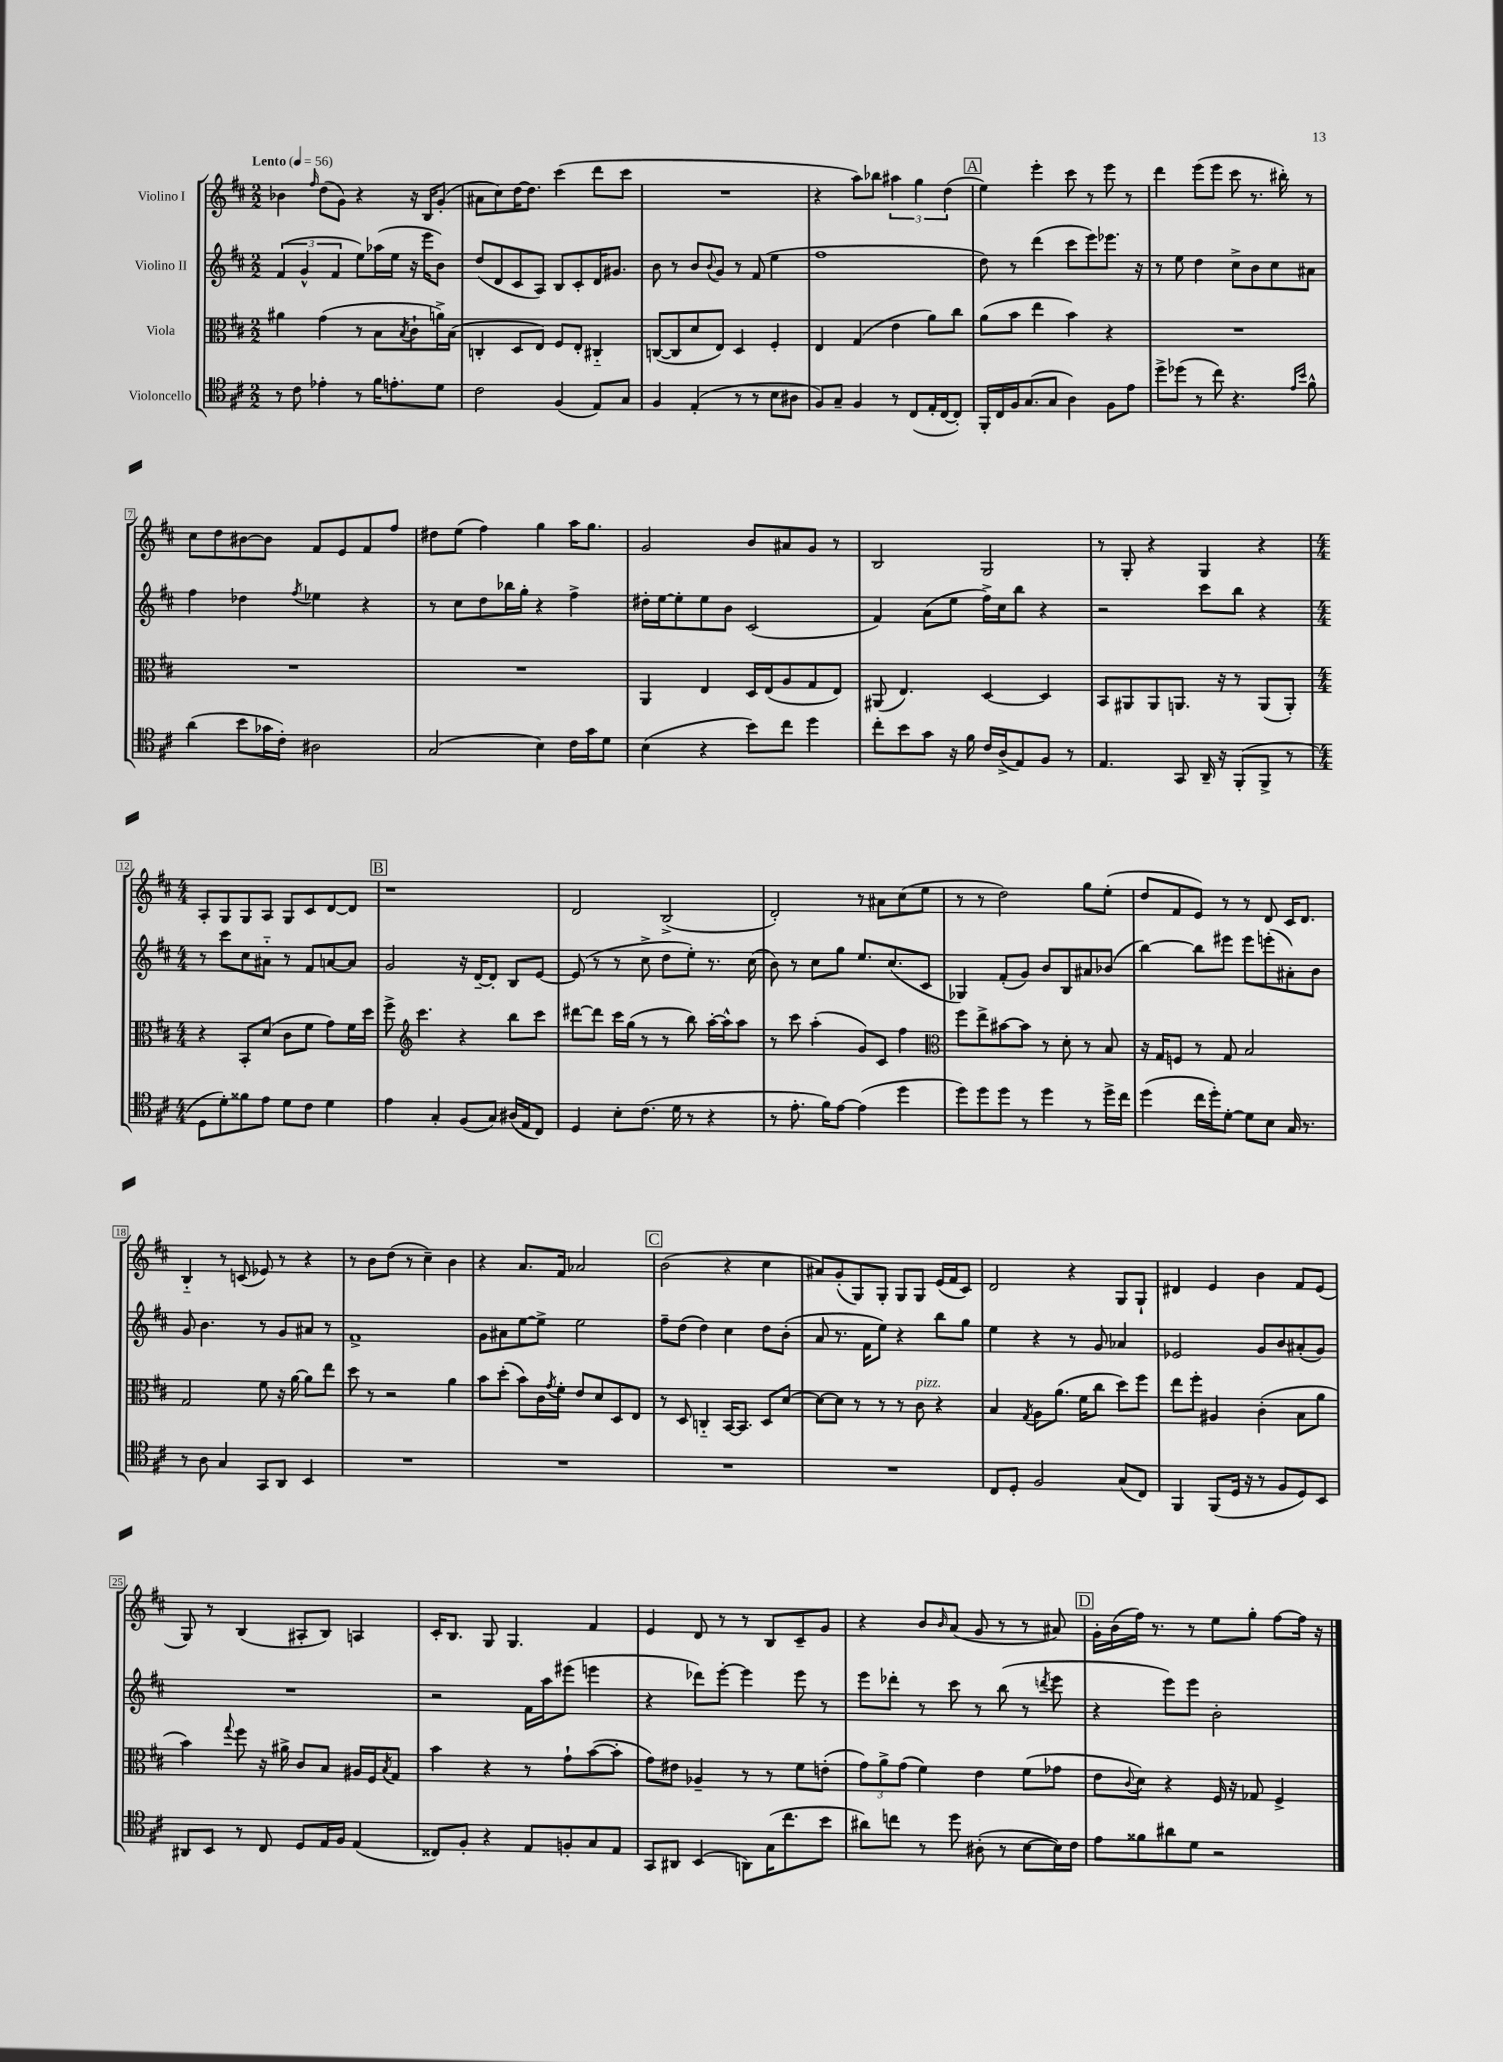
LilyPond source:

<<
\new StaffGroup <<
\new Staff = "s0" \with { instrumentName = "Violino I" } {
    \clef treble \key d \major \numericTimeSignature \time 2/2 \tempo "Lento" 4 = 56
    bes'4 \grace { fis''16 } d''8( g'8) r4 r16 b16 g'8-.( |
    ais'8 cis''8) d''16~ d''8. cis'''4( d'''8 cis'''8 |
    R1 |
    r4 a''8) bes''8 \tuplet 3/2 { ais''4 g''4 d''4( } |
    \mark \markup { \box "A" } e''4) e'''4-. cis'''8 r8 e'''8 r8 |
    d'''4 e'''8( e'''8 cis'''8 r8. bis''16-.) r8 |
    cis''8 d''8 bis'8~ bis'8 fis'8 e'8 fis'8 fis''8 |
    dis''8 e''8( fis''4) g''4 a''16 g''8. |
    g'2 b'8 ais'8 g'8 r8 |
    b2 g2 |
    r8 g8-. r4 g4 r4 |
    \numericTimeSignature \time 4/4 a8-. g8 g8 a8 g8 cis'8 d'8~ d'8 |
    \mark \markup { \box "B" } r1 |
    d'2 b2->( |
    d'2-.) r8 ais'8 cis''8( e''8 |
    r8 r8 d''2) g''8 e''8-.( |
    d''8 fis'8 e'8) r8 r8 d'8 cis'16 d'8. |
    b4-_ r8 c'8( ees'8) r8 r4 |
    r8 b'8 d''8( r8 cis''4--) b'4 |
    r4 a'8. fis'16 aes'2 |
    \mark \markup { \box "C" } b'2( r4 cis''4 |
    ais'8) g'8-.( g8) g8-. g8 g8 e'16( fis'16 cis'8) |
    d'2 r4 g8 g8-! |
    dis'4 e'4 b'4 fis'8 e'8( |
    g8) r8 b4( ais8-. b8) a4 |
    cis'16-. b8. g8 g4. fis'4 |
    e'4 d'8 r8 r8 b8 cis'8-- g'8 |
    r4 b'8 \grace { b'16 } a'8( g'8 r8 r8 ais'8) |
    \mark \markup { \box "D" } g'16-. b'16( fis''16) r8. r8 e''8 g''8-. fis''8~ fis''16 r16 \bar "|." |
}
\new Staff = "s1" \with { instrumentName = "Violino II" } {
    \clef treble \key d \major \numericTimeSignature \time 2/2
    \tuplet 3/2 { fis'4( g'4-^ fis'4 } e''8) aes''16( e''16 r16 e'''16 b'8) |
    d''8( d'8 cis'8 a8) b8 cis'8-. d'16 gis'8. |
    b'8 r8 b'8 \appoggiatura { b'8 } g'8 r8 fis'8( e''4 |
    fis''1 |
    \mark \markup { \box "A" } d''8) r8 d'''4( cis'''8 e'''8) ees'''8. r16 |
    r8 e''8 d''4 cis''8-> b'8 cis''8 ais'8 |
    fis''4 des''4 \acciaccatura { fis''8 } ees''4 r4 |
    r8 cis''8 d''8 bes''16 g''16-. r4 fis''4-> |
    dis''16-. e''16~ e''8-. e''8 b'8 cis'2( |
    fis'4) a'8( e''8 fis''16->) cis''16 b''8 r4 |
    r2 cis'''8 b''8 r4 |
    \numericTimeSignature \time 4/4 r8 cis'''8 cis''8 ais'8-_ r8 fis'8 a'8~ a'8 |
    \mark \markup { \box "B" } g'2 r16 d'16~-- d'8-. b8 e'8~ |
    e'8( r8 r8 cis''8-> d''8 e''8-.) r8. cis''16( |
    b'8) r8 cis''8 g''8 e''8. cis''8.( cis'8 |
    ges4) fis'8-.( g'8) b'8 b8 ais'8 bes'8( |
    b''4~) b''8 eis'''8 eis'''8 e'''8-.( ais'8-.) b'8 |
    g'8 b'4. r8 g'8 ais'8 r8 |
    fis'1-> |
    g'8 ais'8 e''8~ e''8-> e''2 |
    \mark \markup { \box "C" } fis''8-- d''8( d''4) cis''4 d''8 b'8-.( |
    a'8 r8. fis'16 e''8) r4 b''8 g''8 |
    e''4 r4 r8 g'8 aes'4 |
    ees'2 g'8 b'8 ais'8-.( g'8) |
    R1 |
    r2 fis'16 a''16 eis'''8( e'''4 |
    r4 des'''8) e'''8~-. e'''4 e'''8 r8 |
    e'''8 des'''8-. r8 cis'''8 r8 b''8( r8 \acciaccatura { d'''8 } e'''8 |
    \mark \markup { \box "D" } r4 e'''8) e'''8 b'2-. \bar "|." |
}
\new Staff = "s2" \with { instrumentName = "Viola" } {
    \clef alto \key d \major \numericTimeSignature \time 2/2
    ais'4 g'4( r8 b8 \acciaccatura { b8 } cis'8-! a'16->) b16( |
    c4-. d8 e8) fis8 e8-. cis4-_ |
    c8~( c8 d'8 e8) d4 fis4-. |
    e4 g4( e'4 a'8) cis''8 |
    \mark \markup { \box "A" } a'8( b'8 e''4 b'4) r4 |
    R1 |
    R1 |
    R1 |
    a,4 e4 d16 e16( a8 g8 e8) |
    ais,8( e4.) d4~ d4 |
    b,8 ais,8 ais,8 a,8. r16 r8 a,8( a,8-.) |
    \numericTimeSignature \time 4/4 r4 b,8-. d'8( cis'8 fis'8 g'8) fis'16 d''16 |
    \mark \markup { \box "B" } fis''8-> \clef treble cis'''4. r4 b''8 cis'''8 |
    dis'''8~ dis'''8 cis'''16 g''16( r8 r8 b''8) a''16~-. a''16-^ a''8 |
    r8 cis'''8 a''4-.( g'8) cis'8 fis''4 |
    \clef alto fis''8 e''8-> bis'8~ bis'8 r8 d'8-. r8 b8 |
    r16 g16 f8 r8 g8 b2 |
    g2 fis'8 r16 a'16~ a'8 e''8 |
    d''8 r8 r2 a'4 |
    b'8 d''8-.( b'8) cis'16 \acciaccatura { g'8 } fis'16-. e'8 d'8 d8 e8 |
    \mark \markup { \box "C" } r8 d8 c4-_ b,16~ b,8. d8 d'8~ |
    d'8~ d'8 r8 r8 r8 cis'8^\markup { \italic "pizz." } r4 |
    b4 \acciaccatura { g8 } a8 a'8.( fis'16 cis''8 d''8) fis''8 |
    e''8 fis''8-. ais4 cis'4-.( b8 a'8 |
    b'4) \appoggiatura { g''8 } fis''8 r16 ais'16-> cis'8 b8 ais16 fis16 \acciaccatura { b8 } g8 |
    b'4 r4 r8 g'8-! b'8~( b'8-. |
    g'8) eis'8 aes4-- r8 r8 fis'8 e'8-.( |
    \tuplet 3/2 { g'8) a'8-> g'8( } fis'4) e'4 fis'8( ges'8 |
    \mark \markup { \box "D" } e'8 \appoggiatura { cis'8 } d'8) r4 fis16 r16 ges8 fis4-> \bar "|." |
}
\new Staff = "s3" \with { instrumentName = "Violoncello" } {
    \clef tenor \key d \major \numericTimeSignature \time 2/2
    r8 cis'8 ees'4-. r8 fis'16 e'8.-. d'8 |
    cis'2 fis4( e8) g8 |
    fis4 e4-.( r8 r8 b8 ais8 |
    fis8) g8-- fis4 r8 cis8( e16-. cis16~ cis8-.) |
    \mark \markup { \box "A" } fis,16-. cis16 fis16 g8.( g8 a4) fis8 e'8 |
    d''8-> des''8( r8 cis''8) r4. \grace { e'16 b'16 } fis'8-^ |
    a'4( b'8 ges'16 cis'16-.) ais2 |
    g2( b4) cis'16 g'16 d'8 |
    b4( r4 b'8) cis''8 d''4 |
    cis''8-. b'8 g'8 r16 fis'16 cis'16 a16->( e8) fis8 r8 |
    e4. g,8 a,16-- r16 fis,8-.( fis,8-> r8 |
    \numericTimeSignature \time 4/4 d8 d'8-.) fisis'8 e'8 d'8 cis'8 d'4 |
    \mark \markup { \box "B" } e'4 g4-. fis8( g8) ais16( e16 cis8) |
    d4 b8-. cis'8.( d'16 r8 r4 |
    r8 e'8.-. fis'16) e'8~ e'4( d''4 |
    d''8) d''8 d''8 r8 d''4 r8 d''16-> cis''16 |
    d''4( cis''16 d''16-.) d'8~-. d'8 b8 g16 r8. |
    r8 a8 g4 g,8 a,8 b,4 |
    R1 |
    R1 |
    \mark \markup { \box "C" } R1 |
    R1 |
    cis8 d8-. fis2 g8( cis8) |
    fis,4 fis,8( d16 r16 r8 fis8 d8) b,8 |
    ais,8 b,8 r8 cis8 d8 e16 fis16 e4( |
    cisis8) fis8-. r4 e8 f8-. g8 e8 |
    g,8 ais,8 b,4( a,8) g16( cis''8. b'8 |
    ais'8) c''8 r8 d''8 ais8-.( r8 b8~ b16) cis'16 |
    \mark \markup { \box "D" } e'8 fisis'8 ais'8 d'8 r2 \bar "|." |
}
>>
>>
\layout { \context { \Score \override BarNumber.stencil = #(make-stencil-boxer 0.1 0.3 ly:text-interface::print) } }
